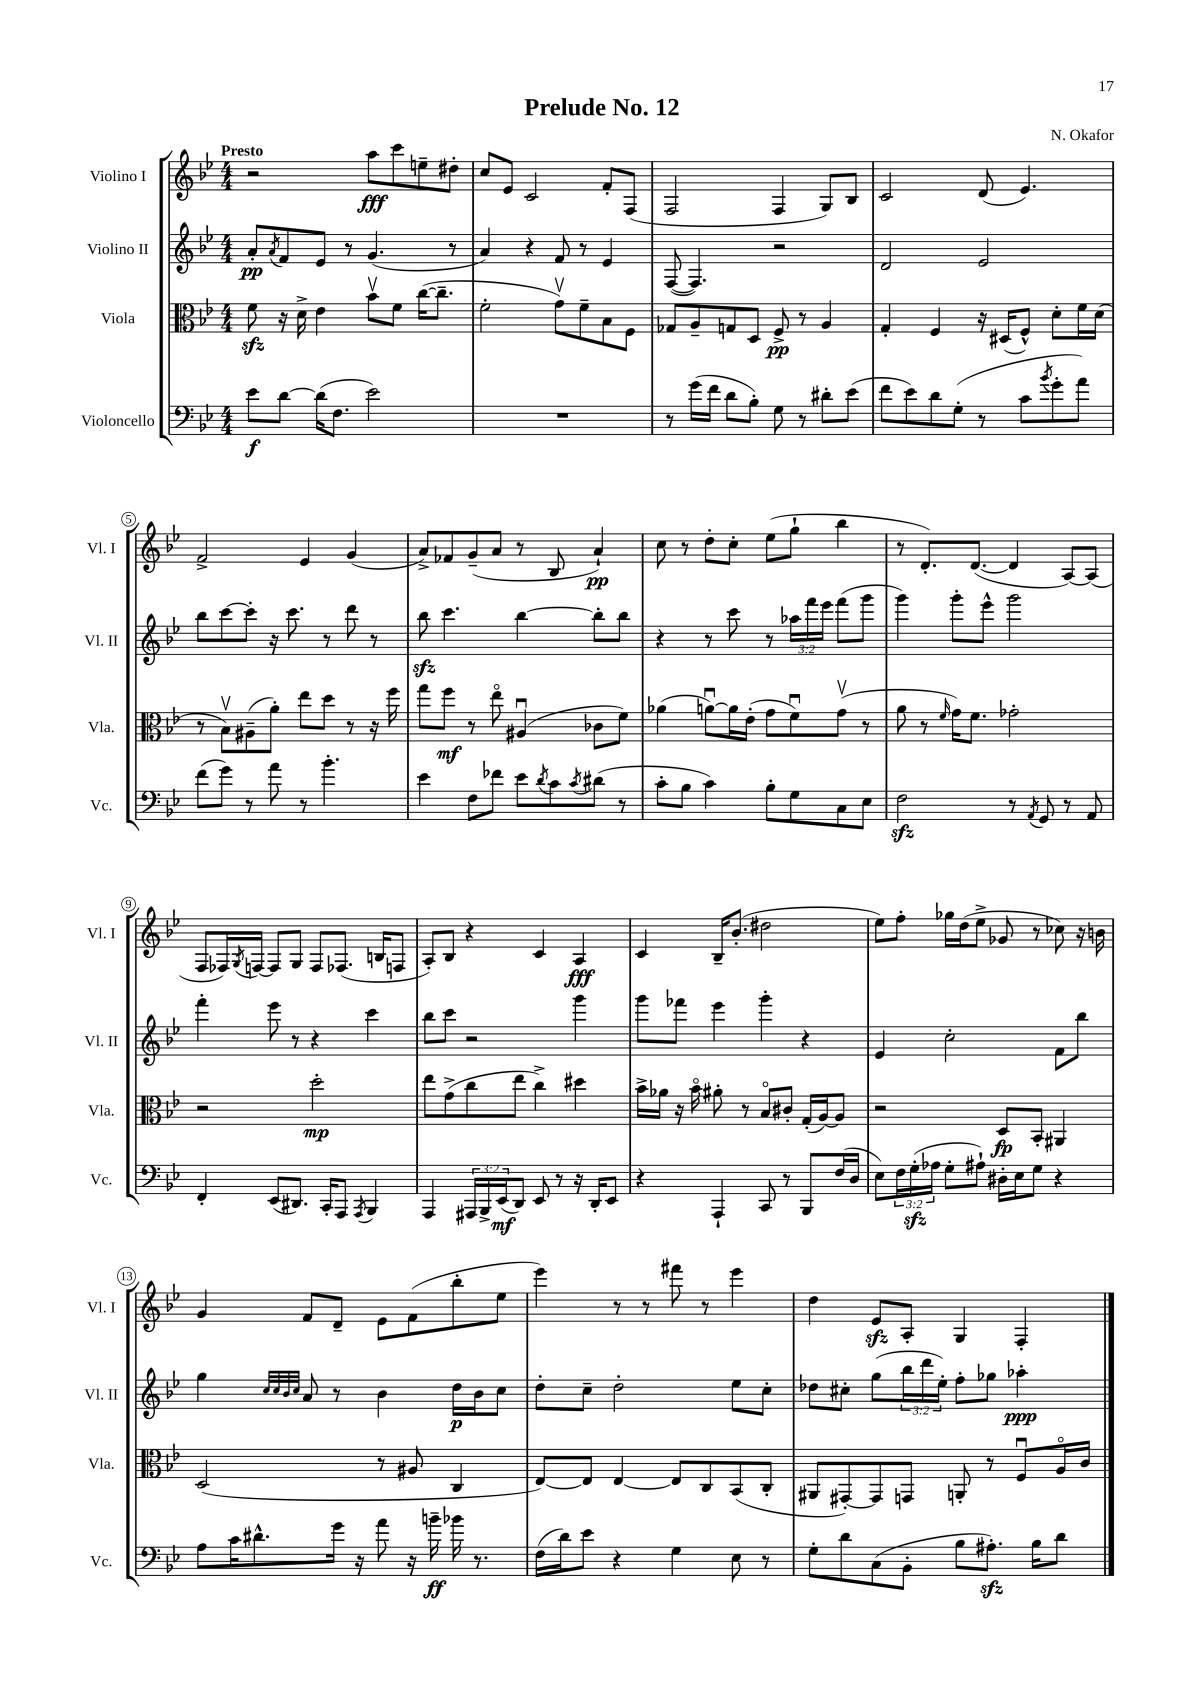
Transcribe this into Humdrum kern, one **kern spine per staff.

**kern	**dynam	**kern	**dynam	**kern	**dynam	**kern	**dynam
*part4	*part4	*part3	*part3	*part2	*part2	*part1	*part1
*staff4	*staff4	*staff3	*staff3	*staff2	*staff2	*staff1	*staff1
*I"Violoncello	*	*I"Viola	*	*I"Violino II	*	*I"Violino I	*
*I'Vc.	*	*I'Vla.	*	*I'Vl. II	*	*I'Vl. I	*
*clefF4	*	*clefC3	*	*clefG2	*	*clefG2	*
*k[b-e-]	*	*k[b-e-]	*	*k[b-e-]	*	*k[b-e-]	*
*M4/4	*	*M4/4	*	*M4/4	*	*M4/4	*
=1	=1	=1	=1	=1	=1	=1	=1
!	!	!	!	!	!	!LO:TX:a:B:t=Presto	!
8e-\L	f	8fzz\	.	8a'/L	pp	2r	.
.	.	.	.	8qa/	.	.	.
[8d\J	.	16r	.	8f/	.	.	.
.	.	16d^\	.	.	.	.	.
(16d\KL]	.	4e-\	.	8e-/J	.	.	.
8.F\J	.	.	.	.	.	.	.
.	.	.	.	8r	.	.	.
2e-\)	.	8b-v\L	.	(4.g/	.	8aa\L	fff
.	.	8f\J	.	.	.	8ccc\	.
.	.	([16cc\KL	.	.	.	8een~\	.
.	.	8.cc~\J]	.	.	.	.	.
.	.	.	.	8r	.	8dd#X'\J	.
=2	=2	=2	=2	=2	=2	=2	=2
1r	.	2f'\	.	4a/)	.	8cc/L	.
.	.	.	.	.	.	8e-/J	.
.	.	.	.	4r	.	2c/	.
.	.	8gv\L)	.	8f/	.	.	.
.	.	8f~\	.	8r	.	.	.
.	.	8B-\	.	4e-/	.	8f'/L	.
.	.	8F\J	.	.	.	(8F/J	.
=3	=3	=3	=3	=3	=3	=3	=3
8r	.	8G-X/L	.	([8F/	.	2F/	.
(16g\LL	.	8A~/	.	4.F/])	.	.	.
16f\JJ	.	.	.	.	.	.	.
8d\L	.	8Gn/	.	.	.	.	.
8B-'\J)	.	8D/J	.	.	.	.	.
8G\	.	8F^/	pp	2r	.	4F/	.
8r	.	8r	.	.	.	.	.
8d#X'\L	.	4A/	.	.	.	8G/L)	.
(8e-\J	.	.	.	.	.	8B-/J	.
=4	=4	=4	=4	=4	=4	=4	=4
8f\L	.	4G'/	.	2d/	.	2c/	.
8e-\)	.	.	.	.	.	.	.
8d\	.	4F/	.	.	.	.	.
(8G'\J	.	.	.	.	.	.	.
8r	.	16r	.	2e-/	.	(8d/	.
.	.	(16D#X/KL	.	.	.	.	.
8c\L	.	8F^^/J)	.	.	.	4.e-/)	.
8qb-/	.	.	.	.	.	.	.
8g'\	.	8d'\L	.	.	.	.	.
8a\J)	.	16f\L	.	.	.	.	.
.	.	(16d\JJ	.	.	.	.	.
!!LO:LB:g=z
=5	=5	=5	=5	=5	=5	=5	=5
(8f\L	.	8r	.	8bb-\L	.	2f^/	.
8g\J)	.	8B-v\L)	.	[8ccc\	.	.	.
8r	.	(8A#X~\	.	8ccc'\J]	.	.	.
8a\	.	8a'\J)	.	16r	.	.	.
.	.	.	.	8.ccc\	.	.	.
8r	.	8ee-\L	.	.	.	4e-/	.
4.b-'\	.	8dd\J	.	8r	.	.	.
.	.	8r	.	8ddd\	.	(4g/	.
.	.	16r	.	8r	.	.	.
.	.	16ff\	.	.	.	.	.
=6	=6	=6	=6	=6	=6	=6	=6
4e-\	.	8gg\L	.	8bb-zz\	.	8a^/L)	.
.	.	8ff\J	mf	4.ccc\	.	8f-X/	.
8F\L	.	8r	.	.	.	(8g~/	.
8f-X\J	.	8ee-\	.	.	.	8a/J	.
8e-\L	.	(4A#Xu/	.	[4bb-\	.	8r	.
8qd/	.	.	.	.	.	.	.
8c\	.	.	.	.	.	8B-/	.
8qc/	.	.	.	.	.	.	.
(8d#X\J	.	8c-X\L	.	8bb-'\L]	.	4a`/)	pp
8r	.	8f\J)	.	8bb-\J	.	.	.
=7	=7	=7	=7	=7	=7	=7	=7
8c'\L	.	(4a-X\	.	4r	.	8cc\	.
8B-\J	.	.	.	.	.	8r	.
4c\)	.	[8anu\L)	.	8r	.	8dd'\L	.
.	.	16a\L]	.	8ccc\	.	8cc'\J	.
.	.	(16e-'\JJ	.	.	.	.	.
8B-'\L	.	8g\L	.	8r	.	(8ee-\L	.
8G\	.	8fu\)	.	24aa-X\LL	.	8gg`\J	.
.	.	.	.	24fff\	.	.	.
.	.	.	.	24eee-\JJ	.	.	.
8C\	.	(8gv\J	.	(8fff\L	.	4bb-\	.
8E-\J	.	8r	.	8ggg\J	.	.	.
=8	=8	=8	=8	=8	=8	=8	=8
2Fzz\	.	8a\	.	4ggg\)	.	8r	.
.	.	8r	.	.	.	8.d'/L)	.
.	.	16qqf/	.	.	.	.	.
.	.	16g\KL)	.	8ggg'\L	.	.	.
.	.	8.f\J	.	.	.	([8.d/J	.
.	.	.	.	8eee-^^\J	.	.	.
8r	.	2g-X'\	.	2ggg\	.	4d/]	.
8qAA/	.	.	.	.	.	.	.
8GG/	.	.	.	.	.	.	.
8r	.	.	.	.	.	[8A/L)	.
8AA/	.	.	.	.	.	(8A/J]	.
!!LO:LB:g=z
=9	=9	=9	=9	=9	=9	=9	=9
4FF'/	.	2r	.	4fff'\	.	8F/L	.
.	.	.	.	.	.	16F-X/L)	.
.	.	.	.	.	.	8qG/	.
.	.	.	.	.	.	[16Fn/JJ	.
(8EE-/L	.	.	.	8eee-\	.	8F/L]	.
8.DD#X/J)	.	.	.	8r	.	8G/J	.
.	.	2dd'\	mp	4r	.	8F/L	.
16CC'/KL	.	.	.	.	.	.	.
8AAA/J	.	.	.	.	.	(8.F-X/J	.
8qAAA/	.	.	.	.	.	.	.
4BBB-/	.	.	.	4ccc\	.	.	.
.	.	.	.	.	.	16Bn/KL	.
.	.	.	.	.	.	8Fn/J	.
=10	=10	=10	=10	=10	=10	=10	=10
4AAA/	.	8ee-\L	.	8bb-\L	.	8A'/L)	.
.	.	(8g^\	.	8ccc\J	.	8B-/J	.
24AAA#X/LL	.	8cc\	.	2r	.	4r	.
24BBB-^/	.	.	.	.	.	.	.
(24EE-/J	mf	.	.	.	.	.	.
8DD/J)	.	8ee-\J	.	.	.	.	.
8EE-/	.	4cc^\)	.	.	.	4c/	.
8r	.	.	.	.	.	.	.
16r	.	4dd#X\	.	4ggg\	.	4A/	fff
16DD'/KL	.	.	.	.	.	.	.
8EE-/J	.	.	.	.	.	.	.
=11	=11	=11	=11	=11	=11	=11	=11
4r	.	16b-^\LL	.	8ggg\L	.	4c/	.
.	.	16a-X\JJ	.	.	.	.	.
.	.	16r	.	8fff-X\J	.	.	.
.	.	16b-\	.	.	.	.	.
4AAA`/	.	8a#X'\	.	4eee-\	.	16B-~/KL	.
.	.	.	.	.	.	(8.b-'/J	.
.	.	8r	.	.	.	.	.
8CC/	.	8B-/L	.	4ggg'\	.	2dd#X\	.
8r	.	8c#X'/J	.	.	.	.	.
8BBB-/L	.	(16G'/LL	.	4r	.	.	.
.	.	[16A/J)	.	.	.	.	.
(16F/L	.	8A/J]	.	.	.	.	.
16D/JJ	.	.	.	.	.	.	.
=12	=12	=12	=12	=12	=12	=12	=12
8E-\L)	.	2r	.	4e-/	.	8ee-\L)	.
24F\L	.	.	.	.	.	8ff'\J	.
(24Gzz'\	.	.	.	.	.	.	.
24A-X\JJ	.	.	.	.	.	.	.
8G'\L	.	.	.	2cc'\	.	16gg-X\LL	.
.	.	.	.	.	.	(16dd\J	.
8A#X`\J)	.	.	.	.	.	8ee-^\J	.
16D#X'\LL	.	8D/L	fp	.	.	8g-X/	.
16E-\J	.	.	.	.	.	.	.
8G\J	.	8BB-'/J	.	.	.	8r	.
4r	.	4AA#X/	.	8f\L	.	8cc-X\)	.
.	.	.	.	8bb-\J	.	16r	.
.	.	.	.	.	.	16bn\	.
!!LO:LB:g=z
=13	=13	=13	=13	=13	=13	=13	=13
8A\L	.	(2D/	.	4gg\	.	4g/	.
16c\K	.	.	.	.	.	.	.
8.d#X^^\	.	.	.	.	.	.	.
.	.	.	.	32qqcc/LLL	.	.	.
.	.	.	.	32qqcc/	.	.	.
.	.	.	.	32qqb-/	.	.	.
.	.	.	.	32qqcc/JJJ	.	.	.
.	.	.	.	8a/	.	8f/L	.
16g\Jk	.	.	.	8r	.	8d~/J	.
16r	.	.	.	.	.	.	.
8a\	.	8r	.	4b-\	.	8e-\L	.
16r	.	8A#X/	.	.	.	(8f\	.
16bn~\	ff	.	.	.	.	.	.
16b-X\	.	4C/	.	16dd\LL	p	8bb-'\	.
8.r	.	.	.	16b-\J	.	.	.
.	.	.	.	8cc\J	.	8ee-\J	.
=14	=14	=14	=14	=14	=14	=14	=14
(16F\LL	.	[8E-/L)	.	8dd'\L	.	4eee-\)	.
16d\J)	.	.	.	.	.	.	.
8e-\J	.	8E-/J]	.	8cc~\J	.	.	.
4r	.	[4E-/	.	2dd'\	.	8r	.
.	.	.	.	.	.	8r	.
4G\	.	8E-/L]	.	.	.	8fff#X\	.
.	.	8C/	.	.	.	8r	.
8E-\	.	(8BB-/	.	8ee-\L	.	4eee-\	.
8r	.	8C'/J	.	8cc'\J	.	.	.
=15	=15	=15	=15	=15	=15	=15	=15
8G'\L	.	8AA#X/L	.	8dd-X\L	.	4dd\	.
8d\	.	[8GG#X'/)	.	8cc#X'\J	.	.	.
(8C\	.	8GG#/]	.	(8gg\L	.	8e-zz/L	.
8BB-'\J	.	8GGn/J	.	24bb-\L	.	8A'/J	.
.	.	.	.	24ddd\	.	.	.
.	.	.	.	24ee-'\JJ)	.	.	.
8B-\L	.	8AAn'/	.	8ff'\L	.	4G/	.
8.A#Xzz'\J)	.	8r	.	8gg-X\J	.	.	.
.	.	8Fu/L	.	4aa-X'\	ppp	4F'/	.
16B-\KL	.	.	.	.	.	.	.
8d\J	.	16A/L	.	.	.	.	.
.	.	16c/JJ	.	.	.	.	.
==	==	==	==	==	==	==	==
*-	*-	*-	*-	*-	*-	*-	*-
